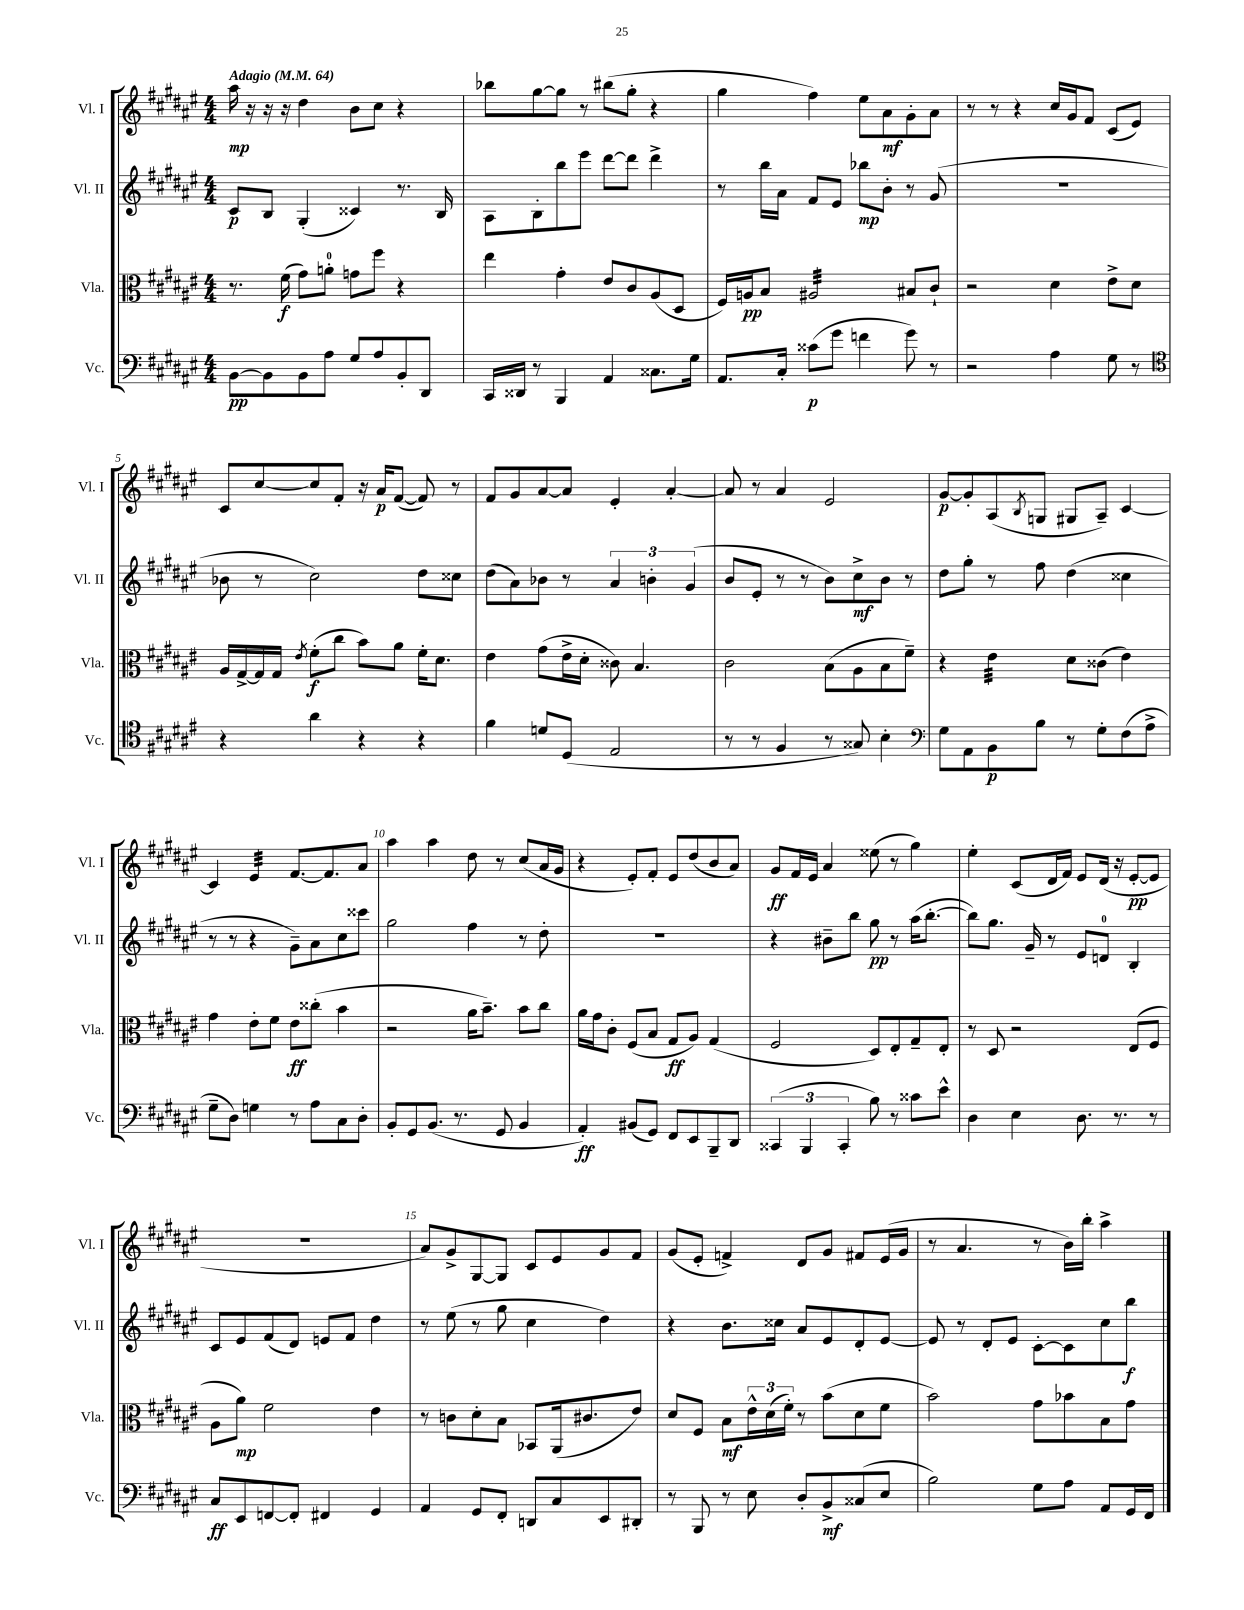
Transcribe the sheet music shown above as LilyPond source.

<<
\new StaffGroup <<
\new Staff = "s0" \with { instrumentName = "Vl. I" shortInstrumentName = "Vl. I" } {
    \clef treble \key fis \major \numericTimeSignature \time 4/4 \tempo "Adagio" 4 = 64
    ais''16\mp r16 r16 r16 dis''4 b'8 cis''8 r4 |
    bes''8 gis''8~ gis''8 r8 bis''8( gis''8-. r4 |
    gis''4 fis''4) eis''8 ais'8\mf gis'8-. ais'8 |
    r8 r8 r4 cis''16 gis'16 fis'8 cis'8( eis'8) |
    cis'8 cis''8~ cis''8 fis'8-. r16 ais'16\p fis'8~( fis'8) r8 |
    fis'8 gis'8 ais'8~ ais'8 eis'4-. ais'4~-. |
    ais'8 r8 ais'4 eis'2 |
    gis'8~\p gis'8-. ais8( \acciaccatura { b8 } g8 gis8 ais8--) cis'4~ |
    cis'4 eis'4:32 fis'8.~ fis'8. ais'8 |
    ais''4 ais''4 dis''8 r8 cis''8( ais'16 gis'16 |
    r4 eis'8-.) fis'8-. eis'8 dis''8( b'8 ais'8) |
    gis'8\ff fis'16 eis'16 ais'4 eisis''8( r8 gis''4) |
    eis''4-. cis'8( dis'16 fis'16) eis'8 dis'16( r16 eis'8~-.\pp eis'8 |
    R1 |
    ais'8) gis'8-> gis8~ gis8 cis'8 eis'8 gis'8 fis'8 |
    gis'8( eis'8-. f'4->) dis'8 gis'8 fis'8 eis'16( gis'16 |
    r8 ais'4. r8 b'16) b''16-. ais''4-> \bar "|." |
}
\new Staff = "s1" \with { instrumentName = "Vl. II" shortInstrumentName = "Vl. II" } {
    \clef treble \key fis \major \numericTimeSignature \time 4/4
    cis'8\p b8 gis4-.( cisis'4) r8. b16 |
    ais8 b8-. b''8 eis'''8 dis'''8~ dis'''8 dis'''4-> |
    r8 b''16 ais'16 fis'8 eis'8 bes''8\mp b'8-. r8 gis'8( |
    r1 |
    bes'8 r8 cis''2) dis''8 cisis''8 |
    dis''8( ais'8) bes'8 r8 \tuplet 3/2 { ais'4 b'4-. gis'4( } |
    b'8 eis'8-. r8 r8 b'8) cis''8->\mf b'8 r8 |
    dis''8 gis''8-. r8 fis''8 dis''4( cisis''4 |
    r8 r8 r4 gis'8--) ais'8 cis''8 cisis'''8 |
    gis''2 fis''4 r8 dis''8-. |
    R1 |
    r4 bis'8-- b''8 gis''8\pp r8 ais''16( b''8.~-. |
    b''8) gis''8. gis'16-- r8 eis'8 d'8-0 b4-. |
    cis'8 eis'8 fis'8( dis'8) e'8 fis'8 dis''4 |
    r8 eis''8( r8 gis''8 cis''4 dis''4) |
    r4 b'8. cisis''16 ais'8 eis'8 dis'8-. eis'8~ |
    eis'8 r8 dis'8-. eis'8 cis'8~-. cis'8 cis''8 b''8\f \bar "|." |
}
\new Staff = "s2" \with { instrumentName = "Vla." shortInstrumentName = "Vla." } {
    \clef alto \key fis \major \numericTimeSignature \time 4/4
    r8. fis'16\f( gis'8) a'8-0-. g'8 fis''8 r4 |
    eis''4 gis'4-. eis'8 cis'8 ais8( dis8 |
    fis16) a16\pp b8 ais2:32 bis8 cis'8-! |
    r2 dis'4 eis'8-> dis'8 |
    ais16 gis16~-> gis16 gis16 \acciaccatura { eis'8 } fis'8-.\f( cis''8 b'8) ais'8 fis'16-. dis'8. |
    eis'4 gis'8( eis'16-> dis'16-. cisis'8) b4. |
    cis'2 b8( ais8 b8 fis'8--) |
    r4 eis'4:32 dis'8 cisis'8( eis'4) |
    gis'4 eis'8-. fis'8 eis'8\ff cisis''8-.( b'4 |
    r2 ais'16 b'8.--) b'8 cis''8 |
    ais'16 gis'16 cis'8-. fis8( b8 gis8\ff ais8) gis4( |
    fis2 dis8) eis8-. gis8-- eis8-. |
    r8 dis8 r2 eis8( fis8 |
    ais8 ais'8\mp) fis'2 eis'4 |
    r8 c'8 dis'8-. b8 bes,8 ais,16( cis'8. eis'8) |
    dis'8 fis8 b8\mf \tuplet 3/2 { eis'16-^ dis'16( fis'16-.) } r8 b'8( dis'8 fis'8 |
    b'2) gis'8 bes'8 b8 gis'8 \bar "|." |
}
\new Staff = "s3" \with { instrumentName = "Vc." shortInstrumentName = "Vc." } {
    \clef bass \key fis \major \numericTimeSignature \time 4/4
    b,8~\pp b,8 b,8 ais8 gis8 ais8 b,8-. dis,8 |
    cis,16 disis,16 r8 b,,4 ais,4 cisis8. gis16 |
    ais,8. cis16-. cisis'8\p( gis'8 f'4 gis'8) r8 |
    r2 ais4 gis8 r8 |
    \clef tenor r4 ais'4 r4 r4 |
    fis'4 d'8 dis8( eis2 |
    r8 r8 fis4 r8 gisis8) b4-. |
    \clef bass gis8 ais,8 b,8\p b8 r8 gis8-. fis8( ais8-> |
    gis8-- dis8) g4 r8 ais8 cis8 dis8-. |
    b,8-. gis,8 b,8.( r8. gis,8 b,4 |
    ais,4-.\ff) bis,8( gis,8) fis,8 eis,8 b,,8-- dis,8 |
    \tuplet 3/2 { cisis,4( b,,4 cisis,4-. } b8) r8 cisis'8 eis'8-^ |
    dis4 eis4 dis8. r8. r8 |
    cis8\ff eis,8 f,8~ f,8-. fis,4 gis,4 |
    ais,4 gis,8 fis,8-. d,8 cis8 eis,8 dis,8-. |
    r8 b,,8 r8 eis8 dis8-. b,8->\mf cisis8( eis8 |
    b2) gis8 ais8 ais,8 gis,16 fis,16 \bar "|." |
}
>>
>>
\layout { \context { \Score \override BarNumber.break-visibility = ##(#f #t #t) barNumberVisibility = #(every-nth-bar-number-visible 5) } }
